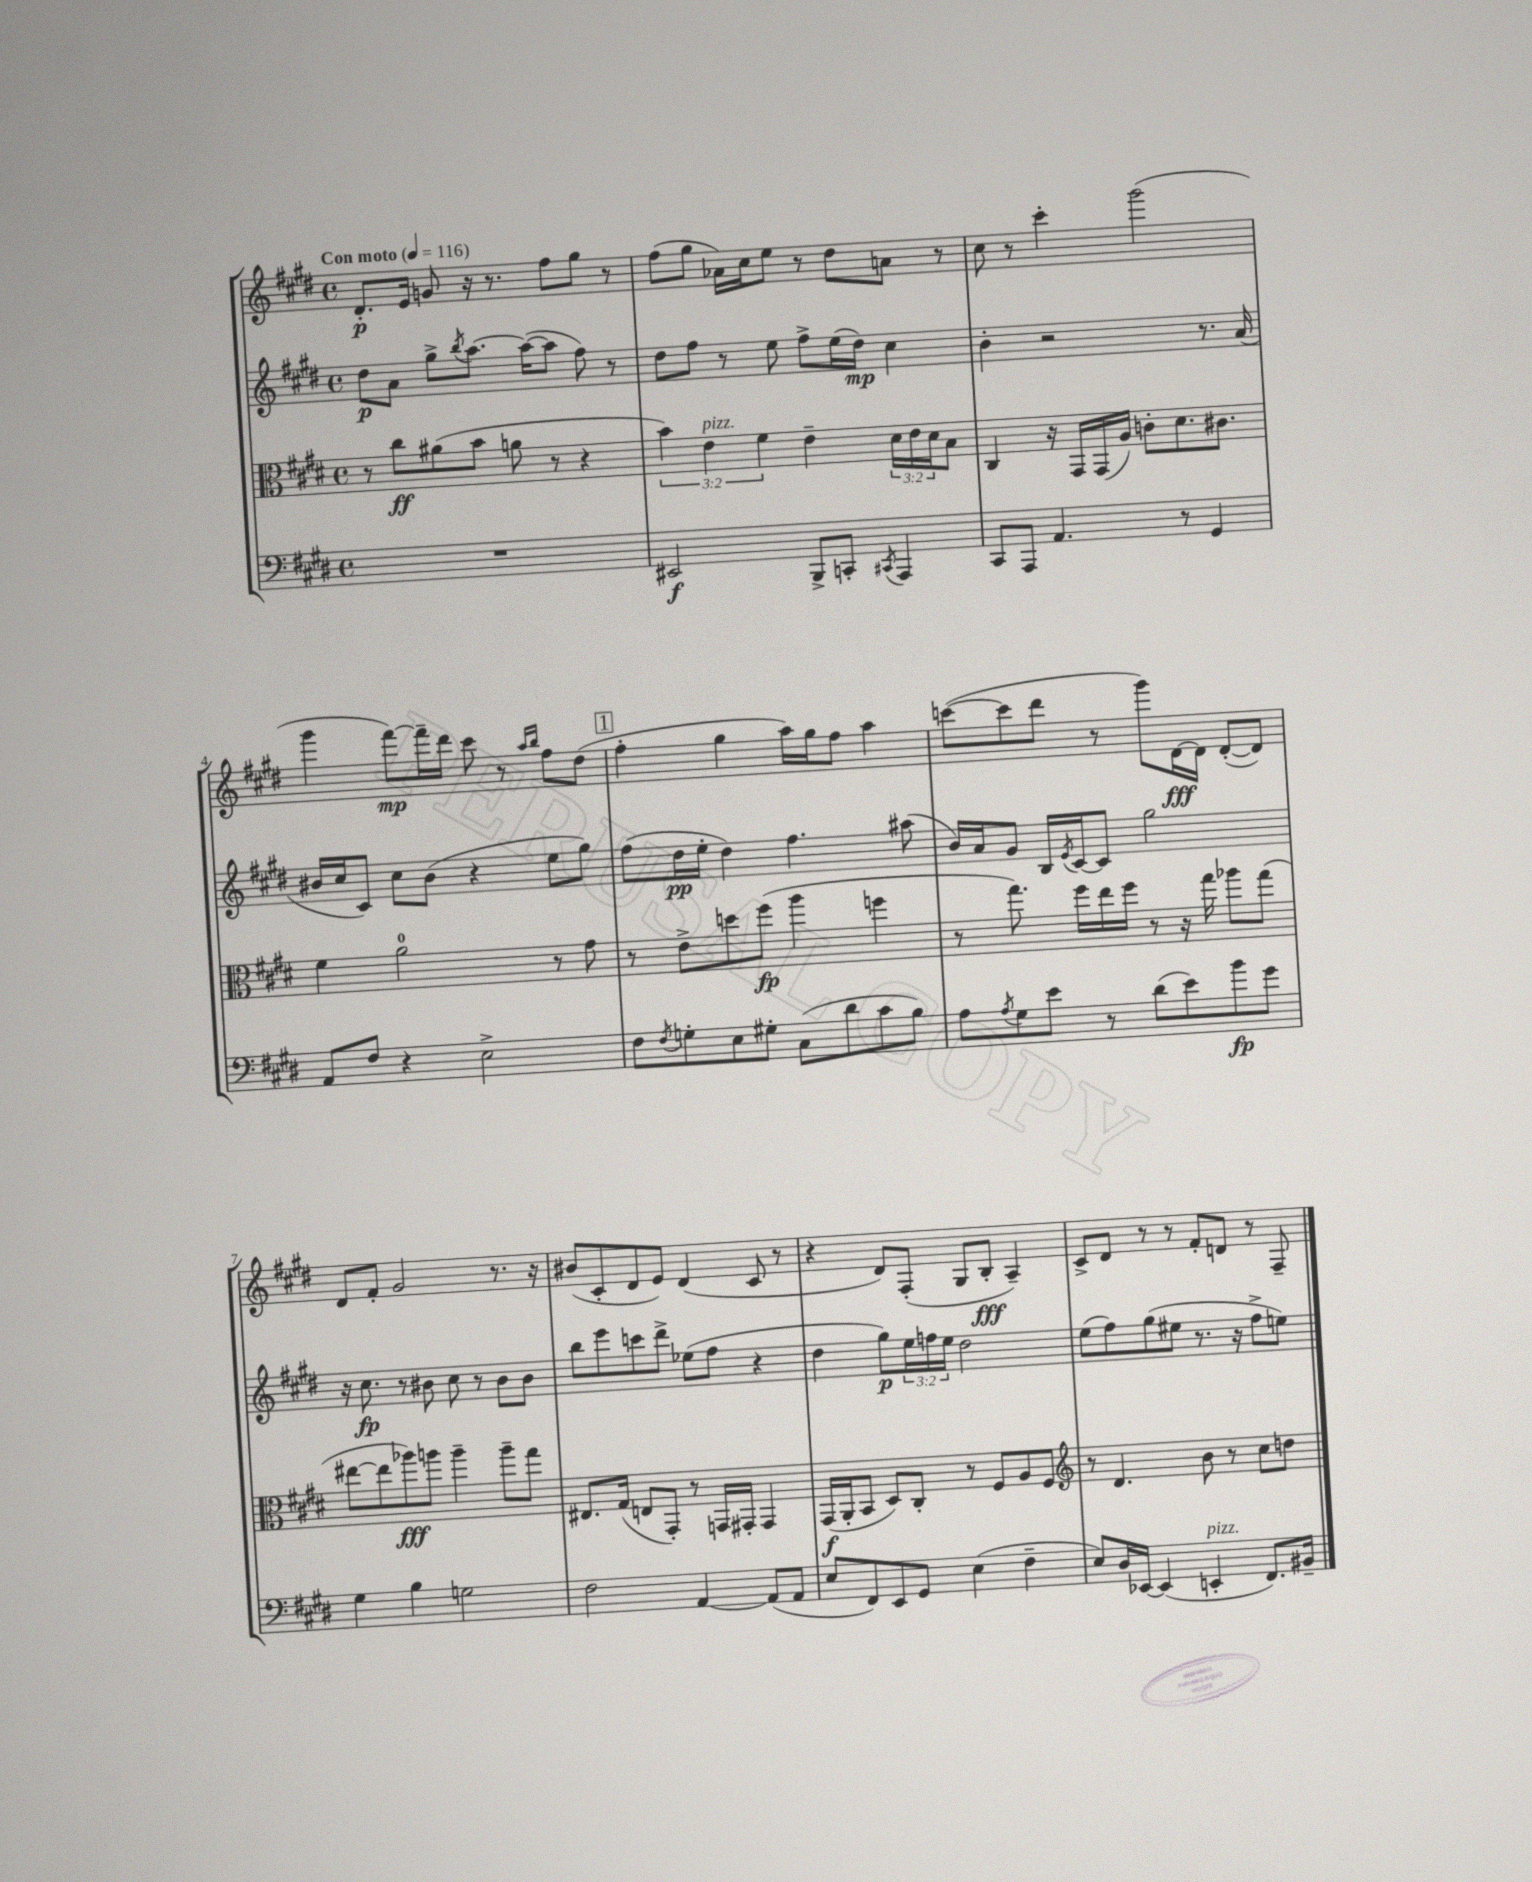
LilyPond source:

<<
\new StaffGroup <<
\new Staff = "s0" {
    \clef treble \key e \major \defaultTimeSignature \time 4/4 \tempo "Con moto" 4 = 116
    dis'8.-.\p e'16 g'8 r16 r8. fis''8 gis''8 r8 |
    fis''8( gis''8 aes'16) cis''16 e''8 r8 dis''8 a'8 r8 |
    cis''8 r8 cis'''4-. gis'''2( |
    gis'''4 fis'''8~\mp) fis'''16-- dis'''16 cis'''8 r8 \grace { a''16 b''16 } fis''8 dis''8( |
    \mark \markup { \box "1" } fis''4-. gis''4 a''16) gis''16 fis''8 a''4 |
    c'''8~( c'''8 dis'''8 r8 gis'''8) dis'16~\fff dis'16 dis'8~-.( dis'8) |
    dis'8 fis'8-. gis'2 r8. r16 |
    bis'8( cis'8-. dis'8 e'8) dis'4( cis'8 r8 |
    r4 dis'8) fis8-.( gis8 b8-.\fff a4--) |
    cis'8-> dis'8 r8 r8 fis'8-. d'8 r8 fis8-- \bar "|." |
}
\new Staff = "s1" {
    \clef treble \key e \major \defaultTimeSignature \time 4/4 \override Staff.TupletNumber.text = #tuplet-number::calc-fraction-text
    dis''8\p a'8 gis''8-> \acciaccatura { b''8 } a''8.~ a''16~( a''8 fis''8) r8 |
    dis''8 fis''8 r8 e''8 fis''8-> e''16( dis''16\mp) cis''4 |
    b'4-. r2 r8. a'16( |
    bis'16 cis''16 cis'8) cis''8 bis'8( r4 e''8 gis''8) |
    \mark \markup { \box "1" } fis''8( dis''16\pp e''16-. dis''4) fis''4. ais''8( |
    b'16) a'16 gis'8 b16 \acciaccatura { e'8 } cis'16~ cis'8 gis''2 |
    r16 cis''8.\fp r8 bis'8 cis''8 r8 bis'8 bis'8 |
    b''8 e'''8 c'''8 dis'''8-> ees''8( fis''8 r4 |
    dis''4 gis''8\p) \tuplet 3/2 { e''16 f''16 e''16 } dis''2 |
    e''8( fis''8) gis''8( eis''8 r8. r16 fis''8-> e''8) \bar "|." |
}
\new Staff = "s2" {
    \clef alto \key e \major \defaultTimeSignature \time 4/4 \override Staff.TupletNumber.text = #tuplet-number::calc-fraction-text
    r8 cis''8\ff ais'8( b'8 a'8 r8 r4 |
    \tuplet 3/2 { b'4) e'4^\markup { \italic "pizz." } fis'4 } e'4-- \tuplet 3/2 { dis'16 e'16 dis'16 } b8 |
    cis4 r16 gis,16 gis,16( a16) c'8-. dis'8. cis'8. |
    fis'4 a'2-0 r8 gis'8 |
    \mark \markup { \box "1" } r8 e'8-> d''8 fis''8\fp( a''4 f''4 |
    r8 gis''8.) fis''16 e''16 fis''16 r8 r16 gis''16 aes''8 gis''8( |
    eis''8~ eis''8 aes''8\fff) a''8 a''4-- a''8-- gis''8 |
    eis8. gis16( e8 gis,8-.) r8 g,16 gis,16-. gis,4 |
    gis,16\f( a,16-. b,8 dis8) cis8-. r8 fis8 a8 fis8 |
    \clef treble r8 dis'4. b'8 r8 cis''8 d''8 \bar "|." |
}
\new Staff = "s3" {
    \clef bass \key e \major \defaultTimeSignature \time 4/4
    R1 |
    eis,2\f b,,8-> c,8-. \acciaccatura { cis,8 } a,,4 |
    cis,8 a,,8 a,4. r8 gis,4 |
    a,8 fis8 r4 e2-> |
    \mark \markup { \box "1" } fis8 \acciaccatura { fis8 } g8-. e8 gis8-. cis8( dis'8 cis'8 b8) |
    a8 \acciaccatura { a8 } gis8 e'8 r8 dis'8( e'8) b'8\fp gis'8 |
    gis4 b4 g2 |
    fis2 a,4~ a,8( a,8 |
    e8 fis,8) e,8 gis,8 e4( fis4-- |
    e8) dis16 ees,16~ ees,4( e,4-.^\markup { \italic "pizz." } fis,8.) bis,16-- \bar "|." |
}
>>
>>
